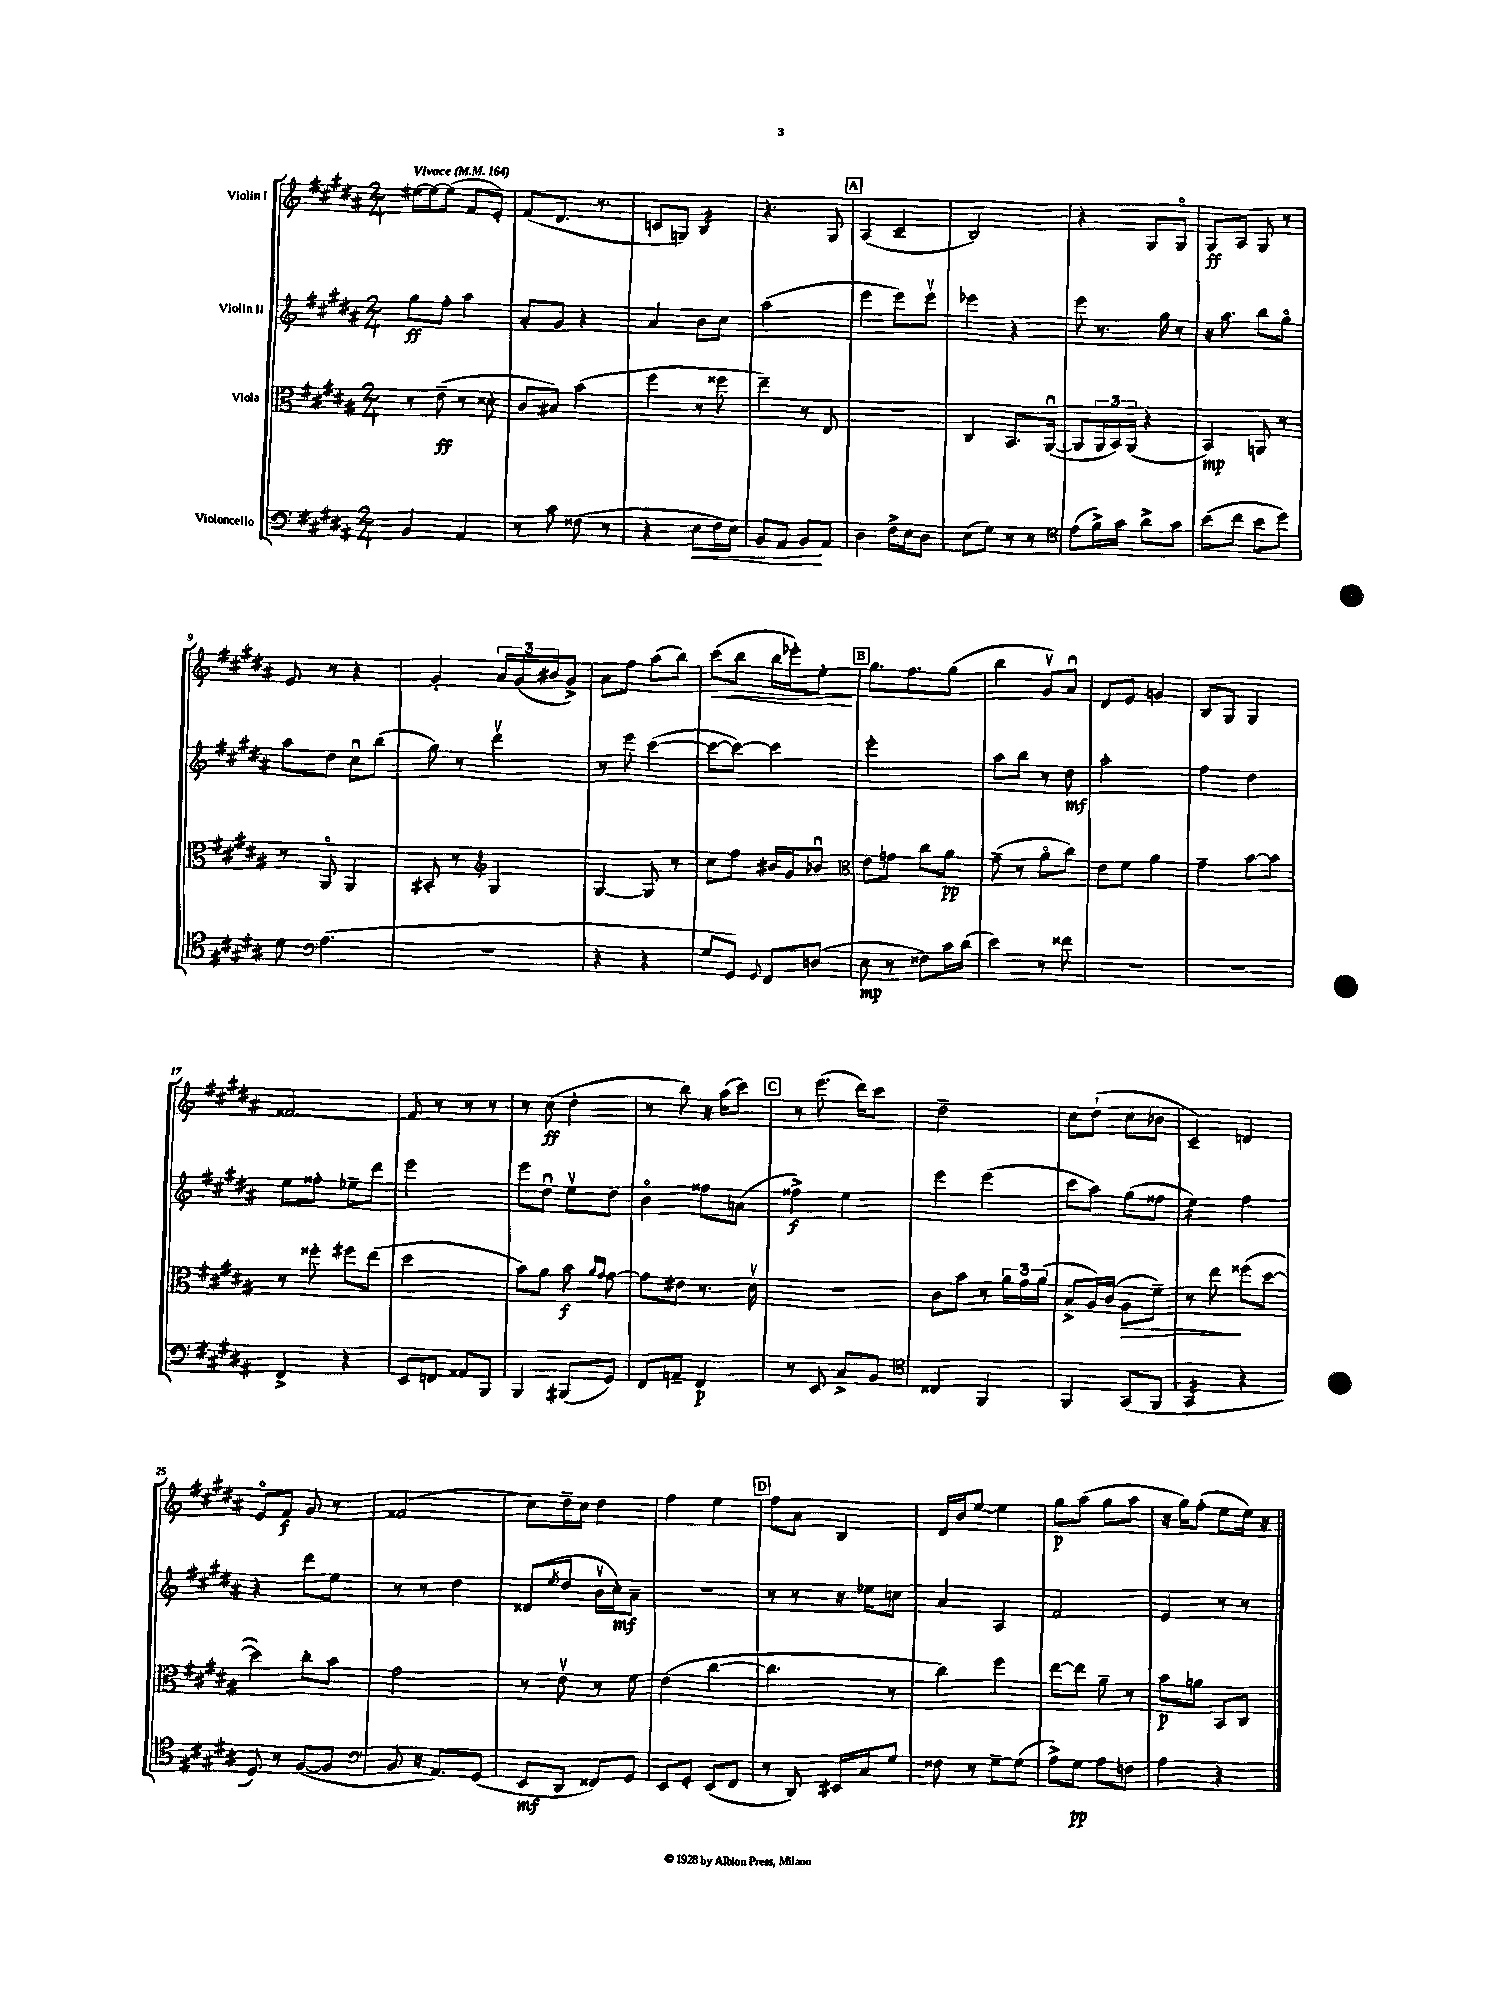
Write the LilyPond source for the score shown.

<<
\new StaffGroup <<
\new Staff = "s0" \with { instrumentName = "Violin I" } {
    \clef treble \key b \major \numericTimeSignature \time 2/4 \tempo "Vivace" 4 = 164
    eis''16~ eis''16~ eis''8( fis'8 e'8-.) |
    fis'8( dis'8. r8. |
    c'8 g8) b4:32 |
    r4. gis8 |
    \mark \markup { \box "A" } ais4( cis'4-- |
    b2) |
    r4 gis8 gis8\flageolet |
    gis8\ff ais8 gis8 r8 |
    e'8 r8 r4 |
    gis'4-. \tuplet 3/2 { ais'16 gis'16( bis'16 } gis'8->) |
    ais'8 fis''8 ais''8( b''8) |
    cis'''8\<( b''8 b''16 ees'''16-.) e''8-.\! |
    \mark \markup { \box "B" } gis''8. fis''8. gis''8( |
    b''4 gis'8\upbow) ais'8\downbow |
    dis'8 e'8 g'4 |
    b8 gis8 gis4 |
    fisis'2~ |
    fisis'8 r8 r8 r8 |
    r8 cis''8\ff( dis''4-. |
    r8 b''8) r16 ais''16( cis'''8) |
    \mark \markup { \box "C" } r8 e'''8.( dis'''16) cis'''8 |
    dis''2-- |
    cis''8 dis''8-!( cis''8 bes'8 |
    cis'4--) d'4 |
    e'8\flageolet fis'8\f gis'8 r8 |
    fisis'2( |
    cis''8) dis''16-- cis''16 dis''4 |
    fis''4 e''4 |
    \mark \markup { \box "D" } fis''8 ais'8 b4 |
    dis'16 b'16 e''8~ e''4 |
    gis''8\p ais''8( gis''8 ais''8 |
    r16 gis''16) fis''8-.( e''8 e''16) r16 \bar "|." |
}
\new Staff = "s1" \with { instrumentName = "Violin II" } {
    \clef treble \key b \major \numericTimeSignature \time 2/4
    gis''8\ff fis''8-. ais''4 |
    ais'8-. gis'8 r4 |
    ais'4 b'8 cis''8 |
    ais''2( |
    \mark \markup { \box "A" } e'''4 e'''8) e'''8\upbow |
    ees'''4 r4 |
    e'''8 r8. gis''16 r8 |
    r16 ais''8. b''8 gis''8\flageolet |
    ais''8 dis''8 cis''8\downbow b''8( |
    gis''8) r8 dis'''4\upbow |
    r8 e'''8 cis'''4~( |
    cis'''8~ cis'''8~) cis'''4 |
    \mark \markup { \box "B" } e'''2-. |
    ais''8 b''8 r8 dis''8\mf |
    ais''2-. |
    fis''4 dis''4 |
    e''8 fisis''8-. ees''8-- dis'''8 |
    e'''2 |
    e'''8 dis''8\downbow e''8\upbow dis''8 |
    b'4\flageolet fisis''8 a'8( |
    \mark \markup { \box "C" } fisis''4->\f) e''4 |
    e'''4 e'''4( |
    cis'''8 ais''8) gis''8( fisis''8 |
    e''4:16) fis''4 |
    r4 dis'''8 e''8 |
    r8 r8 dis''4 |
    disis'8( \acciaccatura { e''8 } dis''8 b'16\upbow cis''16-.\mf) ais'8-- |
    r2 |
    \mark \markup { \box "D" } r8 r8 r16 ees''16 c''8 |
    ais'4 ais4 |
    fis'2 |
    e'4 r8 r8 \bar "|." |
}
\new Staff = "s2" \with { instrumentName = "Viola" } {
    \clef alto \key b \major \numericTimeSignature \time 2/4
    r8 e'8--\ff( r8 disis'8-. |
    cis'8 bis8) b'4( |
    fis''4 r8 fisis''8 |
    e''4--) r8 e8 |
    \mark \markup { \box "A" } R2 |
    cis4 b,8. ais,16~\downbow( |
    ais,8 \tuplet 3/2 { ais,16 b,16) ais,16( } r4 |
    b,4\mp) a,8 r8 |
    r8 ais,8\flageolet ais,4 |
    bis,8-. r8 \clef treble gis4 |
    gis4~ gis8 r8 |
    cis''8 fis''8 bis'16 gis'16 bes'8\downbow |
    \mark \markup { \box "B" } \clef alto e'8 g'8 cis''8 ais'8\pp |
    gis'8--( r8 ais'8\flageolet cis''8) |
    e'8 fis'8 ais'4 |
    gis'4-- b'8~ b'8 |
    r8 fisis''8-. fis''8 e''8( |
    dis''2 |
    b'8) ais'8 b'8\f \grace { ais'16 gis'16 } gis'8~ |
    gis'8 eis'8 r8. dis'16\upbow |
    \mark \markup { \box "C" } R2 |
    cis'8 b'8 r8 \tuplet 3/2 { ais'16 gis'16 ais'16( } |
    b8-> ais16) cis'16( ais8\> fis'8--) |
    r8 e''8\! fisis''8( dis''8~ |
    dis''4) cis''8-. b'8 |
    gis'2 |
    r8 e'8\upbow r8 fis'8 |
    e'4( cis''4~ |
    \mark \markup { \box "D" } cis''4. r8 |
    cis''4) fis''4 |
    e''8~ e''8 ais'8-- r8 |
    b'8\p a'8 b,8 cis8 \bar "|." |
}
\new Staff = "s3" \with { instrumentName = "Violoncello" } {
    \clef bass \key b \major \numericTimeSignature \time 2/4
    b,4 ais,4 |
    r8 cis'8 fisis8( r8 |
    r4 e8\< fis16 e16) |
    b,8 ais,8 b,8\! ais,8 |
    \mark \markup { \box "A" } dis4 fis16-> e16 dis8 |
    e8( gis8) r8 r8 |
    \clef tenor e'8( fis'16->) gis'16 ais'8-> gis'8 |
    b'8( cis''8 b'8 dis''8) |
    dis'8 \clef bass ais4.( |
    R2 |
    r4 r4 |
    gis8 gis,8) \appoggiatura { gis,8 } fis,8 d8( |
    \mark \markup { \box "B" } e8\mp r8 fisis8) cis'16 dis'16( |
    e'4) r8 fisis'8 |
    r2 |
    r2 |
    fis,4-> r4 |
    e,8 f,8 aisis,8 b,,8 |
    b,,4 bis,,8( gis,8) |
    fis,8 a,8-- fis,4\p |
    \mark \markup { \box "C" } r8 e,8 cis8-> b,8 |
    \clef tenor cisis4 fis,4 |
    fis,4 gis,8( fis,8 |
    gis,4:32 r4 |
    dis8) r8 fis8~( fis8 |
    \clef bass b,8 r16 ais,8.) gis,8( |
    e,8\mf dis,8 fisis,8) gis,8 |
    e,8 gis,8-. e,8( fis,8 |
    \mark \markup { \box "D" } r8 dis,8) eis,16 cis16 gis8 |
    fisis8 r8 gis8~-- gis8( |
    ais8->) gis8\pp ais8 f8 |
    ais4 r4 \bar "|." |
}
>>
>>
